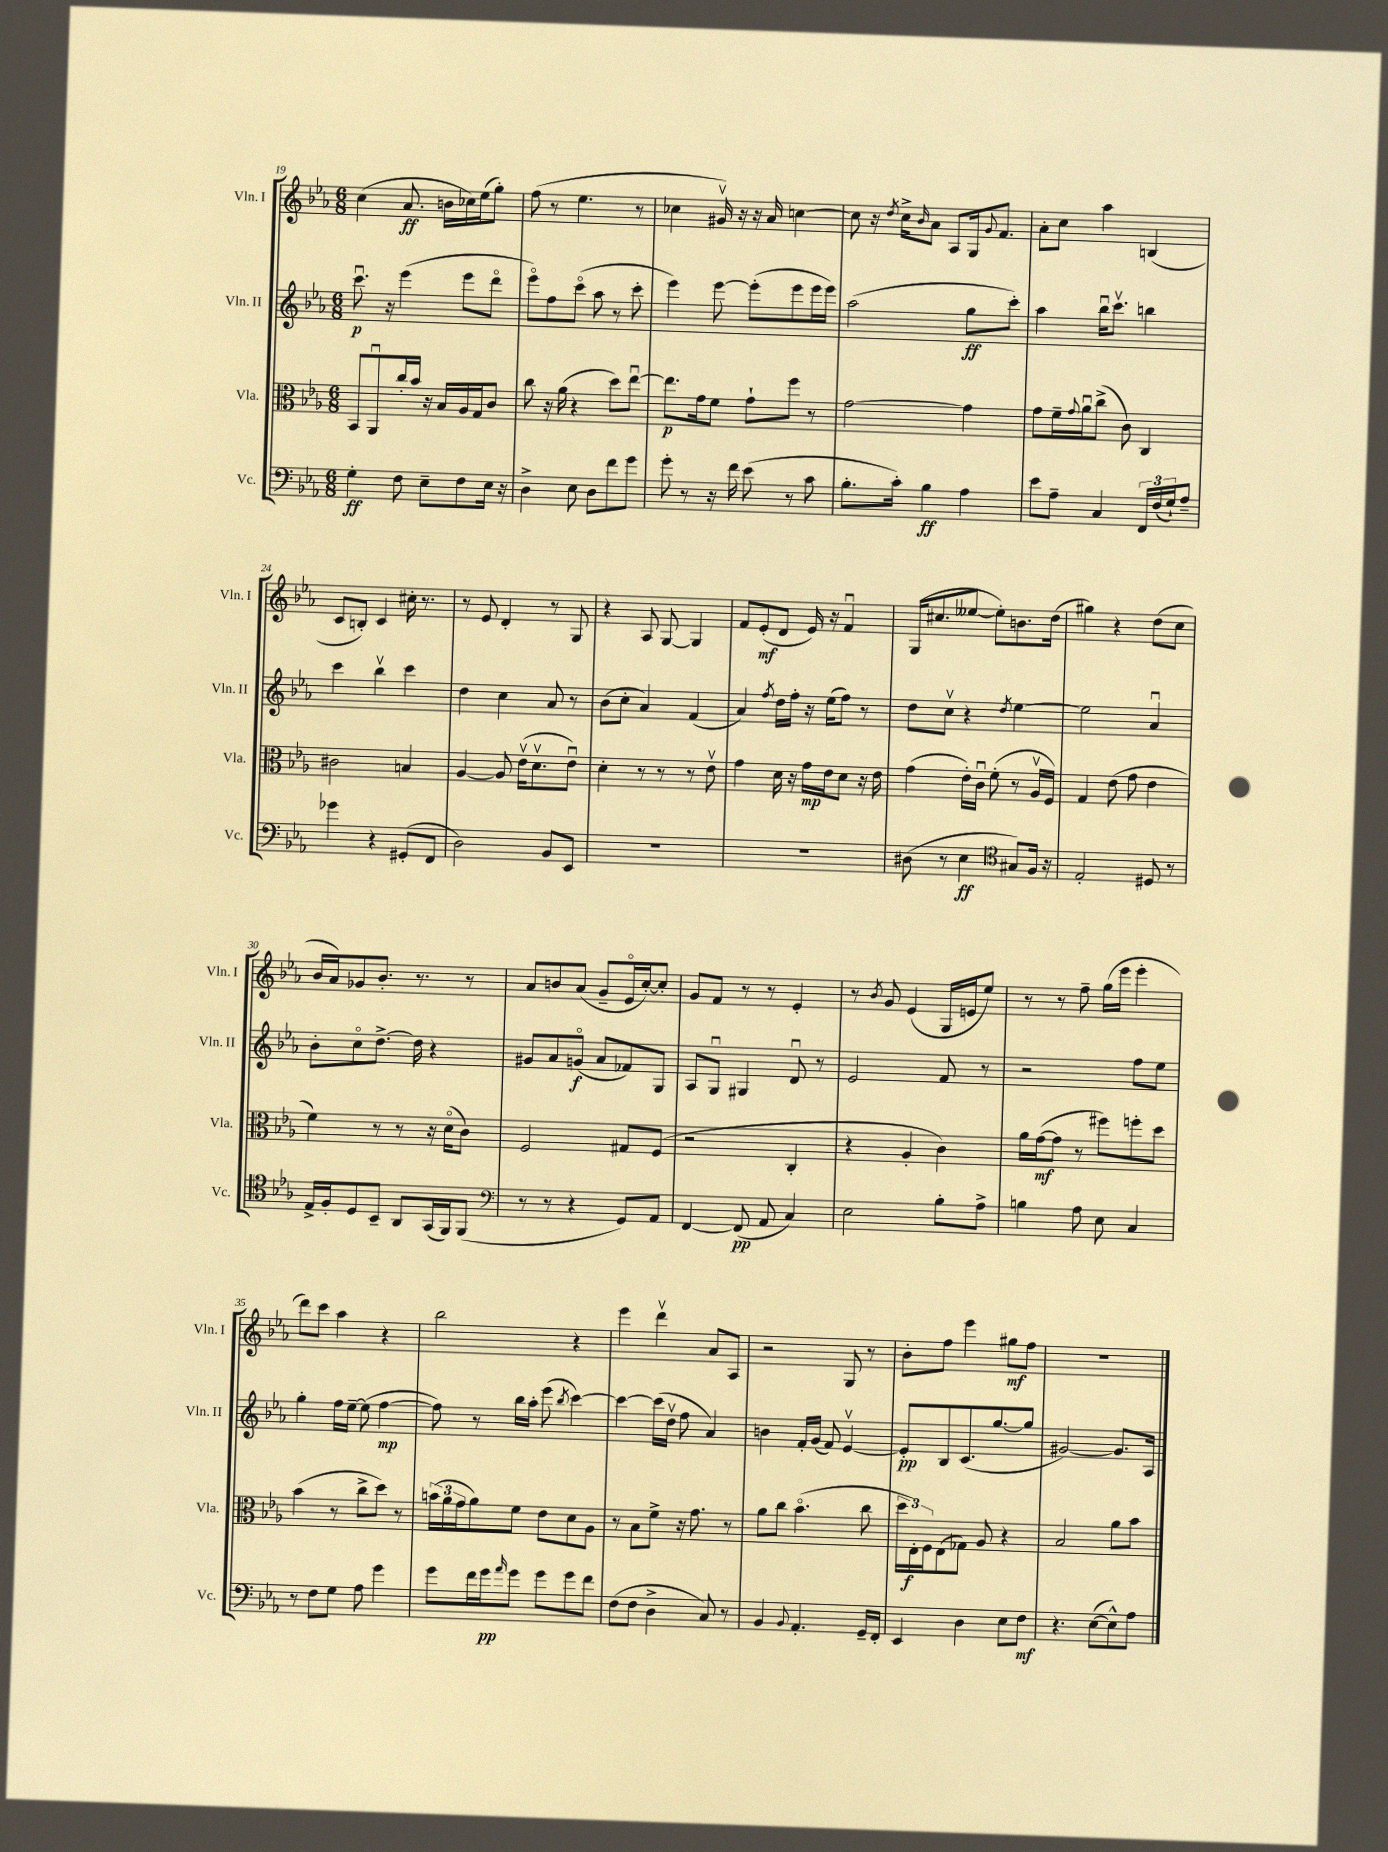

**kern	**dynam	**kern	**dynam	**kern	**dynam	**kern	**dynam
*part4	*part4	*part3	*part3	*part2	*part2	*part1	*part1
*staff4	*staff4	*staff3	*staff3	*staff2	*staff2	*staff1	*staff1
*I"Vc.	*	*I"Vla.	*	*I"Vln. II	*	*I"Vln. I	*
*I'Vc.	*	*I'Vla.	*	*I'Vln. II	*	*I'Vln. I	*
*clefF4	*	*clefC3	*	*clefG2	*	*clefG2	*
*k[b-e-a-]	*	*k[b-e-a-]	*	*k[b-e-a-]	*	*k[b-e-a-]	*
*M6/8	*	*M6/8	*	*M6/8	*	*M6/8	*
=19	=19	=19	=19	=19	=19	=19	=19
4G'\	ff	8BB-/L	.	8.cccu\	p	(4cc\	.
.	.	8AA-u/	.	.	.	.	.
.	.	.	.	16r	.	.	.
8F\	.	16cc'/L	.	(4eee-\	.	8.a-/	ff
.	.	16b-/JJ	.	.	.	.	.
8E-~\L	.	16r	.	.	.	.	.
.	.	16B-/LL	.	.	.	16bn\LL	.
8F\	.	16A-/	.	8eee-\L	.	16cc-X\)	.
.	.	16G/J	.	.	.	(16ee-\J	.
16E-\Jk	.	8c/J	.	8ddd\J	.	8gg'\J)	.
16r	.	.	.	.	.	.	.
=20	=20	=20	=20	=20	=20	=20	=20
4D^\	.	8cc\	.	8eee-\L)	.	(8ff\	.
.	.	16r	.	8ff\	.	8r	.
.	.	(16a-\	.	.	.	.	.
8E-\	.	4r	.	(8ccc\J	.	4.ee-\	.
8D\L	.	.	.	8aa-\	.	.	.
8f\	.	8dd\L)	.	8r	.	.	.
8g\J	.	[8ee-u\J	.	8ccc'\	.	8r	.
=21	=21	=21	=21	=21	=21	=21	=21
8g'\	.	8.ee-\L]	p	4eee-\)	.	4cc-X\	.
8r	.	.	.	.	.	.	.
.	.	16g\k	.	.	.	.	.
16r	.	8f\J	.	[8eee-\	.	16g#Xv/)	.
16f\	.	.	.	.	.	16r	.
(8e-\	.	8g`\L	.	(8eee-'\L]	.	16r	.
.	.	.	.	.	.	16a-/	.
8r	.	8ff\J	.	8eee-\	.	[4ccn\	.
8c\	.	8r	.	16eee-\L	.	.	.
.	.	.	.	16eee-\JJ)	.	.	.
=22	=22	=22	=22	=22	=22	=22	=22
8.B-'\L	.	[2g\	.	(2aa-\	.	8cc\]	.
.	.	.	.	.	.	16r	.
.	.	.	.	.	.	8qdd/	.
16c'\Jk)	.	.	.	.	.	16cc^\KL	.
.	.	.	.	.	.	16qqb-/	.
4B-\	ff	.	.	.	.	8a-\J	.
.	.	.	.	.	.	8A-/L	.
4A-\	.	4g\]	.	8gg\L	ff	16G/k	.
.	.	.	.	.	.	8qqg/	.
.	.	.	.	.	.	8.f/J	.
.	.	.	.	8ccc'\J)	.	.	.
=23	=23	=23	=23	=23	=23	=23	=23
8e-\L	.	8g\L	.	4aa-\	.	8a-'\L	.
8A-~\J	.	16f~\L	.	.	.	8cc\J	.
.	.	8qqg/	.	.	.	.	.
.	.	16a-u\J	.	.	.	.	.
4C/	.	(8cc^\J	.	16bb-u\KL	.	4aa-\	.
.	.	.	.	8.cccv\J	.	.	.
.	.	8c\)	.	.	.	.	.
24FF/LL	.	4C/	.	4bbn\	.	(4Bn/	.
(24F/	.	.	.	.	.	.	.
24G`/J)	.	.	.	.	.	.	.
8A-~/J	.	.	.	.	.	.	.
!!LO:LB:g=z
=24	=24	=24	=24	=24	=24	=24	=24
4g-X\	.	2c#X\	.	4ccc\	.	8c/L	.
.	.	.	.	.	.	8Bn'/J)	.
4r	.	.	.	4bb-v\	.	4c/	.
(8GG#X'/L	.	4Bn/	.	4ccc\	.	16cc#X'\	.
.	.	.	.	.	.	8.r	.
8FF/J	.	.	.	.	.	.	.
=25	=25	=25	=25	=25	=25	=25	=25
2D\)	.	[4A-/	.	4dd\	.	8r	.
.	.	.	.	.	.	8e-/	.
.	.	8A-/]	.	4cc\	.	4d'/	.
.	.	(16e-v\KL	.	.	.	.	.
.	.	8.dv\	.	.	.	.	.
8BB-/L	.	.	.	8a-/	.	8r	.
8EE-/J	.	8e-u\J)	.	8r	.	8G/	.
=26	=26	=26	=26	=26	=26	=26	=26
2.r	.	4d'\	.	(8b-\L	.	4r	.
.	.	.	.	8cc'\J	.	.	.
.	.	8r	.	4a-/)	.	8A-/	.
.	.	8r	.	.	.	[8G/	.
.	.	8r	.	(4f/	.	4G/]	.
.	.	8e-v\	.	.	.	.	.
=27	=27	=27	=27	=27	=27	=27	=27
2.r	.	4g\	.	4a-/)	.	8f/L	.
.	.	.	.	.	.	(8e-'/	mf
.	.	.	.	8qff/	.	.	.
.	.	16d\	.	16dd\LL	.	8d/J	.
.	.	16r	.	16ff'\JJ	.	.	.
.	.	16g\LL	mp	16r	.	16e-/)	.
.	.	16e-\J	.	(16ee-\KL	.	16r	.
.	.	8d\J	.	8ff\J)	.	4fu/	.
.	.	16r	.	8r	.	.	.
.	.	16e-\	.	.	.	.	.
=28	=28	=28	=28	=28	=28	=28	=28
(8D#X\	.	(4g\	.	8dd\L	.	(16G/KL	.
.	.	.	.	.	.	8.cc#X/	.
8r	.	.	.	8ccv\J	.	.	.
4E-\	ff	16e-'\LL)	.	4r	.	[8ee--X/J	.
.	.	16cu\JJ	.	.	.	.	.
.	.	(8f'\	.	.	.	8ee--'\L])	.
*clefC4	*	*	*	*	*	*	*
.	.	.	.	8qdd/	.	.	.
8G#X/L)	.	8r	.	[4ee-\	.	8.bn\	.
16F/Jk	.	16A-v/LL	.	.	.	.	.
16r	.	16F/JJ)	.	.	.	(16dd\Jk	.
=29	=29	=29	=29	=29	=29	=29	=29
2E-'/	.	4G/	.	2ee-\]	.	4gg#X\)	.
.	.	(8e-\	.	.	.	4r	.
.	.	8g\	.	.	.	.	.
8D#X/	.	4e-\	.	4a-u/	.	(8dd\L	.
8r	.	.	.	.	.	8cc\J	.
!!LO:LB:g=z
=30	=30	=30	=30	=30	=30	=30	=30
16E-^/LL	.	4f\)	.	8b-'\L	.	16b-/LL	.
16F'/J	.	.	.	.	.	16a-/J)	.
8D/	.	.	.	8cc\	.	8g-X/	.
8BB-~/J	.	8r	.	[8.dd^\J	.	8.b-'/J	.
8AA-/L	.	8r	.	.	.	.	.
.	.	.	.	16dd\]	.	8.r	.
(16GG/L	.	16r	.	4r	.	.	.
16FF/J)	.	(16d\KL	.	.	.	.	.
(8FF/J	.	8c\J)	.	.	.	8r	.
=31	=31	=31	=31	=31	=31	=31	=31
*clefF4	*	*	*	*	*	*	*
8r	.	2F/	.	8g#X/L	.	8a-/L	.
8r	.	.	.	8a-/	.	8bn/	.
4r	.	.	.	(8gn/J	f	(8a-/J	.
.	.	.	.	8a-/L	.	8g~/L	.
8GG/L)	.	8G#X/L	.	8f-X/)	.	16e-/L	.
.	.	.	.	.	.	[16cc'/J)	.
8AA-/J	.	(8F/J	.	8G/J	.	8cc'/J]	.
=32	=32	=32	=32	=32	=32	=32	=32
[4FF/	.	2r	.	8A-/L	.	8g/L	.
.	.	.	.	8Gu/J	.	8f/J	.
(8FF/]	pp	.	.	4G#X/	.	8r	.
8AA-/	.	.	.	.	.	8r	.
4C/)	.	4C'/	.	8du/	.	4e-'/	.
.	.	.	.	8r	.	.	.
=33	=33	=33	=33	=33	=33	=33	=33
2E-\	.	4r	.	2e-/	.	8r	.
.	.	.	.	.	.	8qb-/	.
.	.	.	.	.	.	8g/	.
.	.	4A-'/	.	.	.	(4e-/	.
8B-'\L	.	4c\)	.	8f/	.	16G/LL	.
.	.	.	.	.	.	16en/J	.
8A-^\J	.	.	.	8r	.	8ee-/J)	.
=34	=34	=34	=34	=34	=34	=34	=34
4Bn\	.	16a-\LL	.	2r	.	8r	.
.	.	([16g\J	mf	.	.	.	.
.	.	8g\J]	.	.	.	8r	.
8A-\	.	8r	.	.	.	8ff~\	.
8E-\	.	8ff#X\L)	.	.	.	(16gg\LL	.
.	.	.	.	.	.	16eee-\JJ	.
4C/	.	8ffn'\	.	8ff\L	.	4eee-'\	.
.	.	8dd\J	.	8ee-\J	.	.	.
!!LO:LB:g=z
=35	=35	=35	=35	=35	=35	=35	=35
8r	.	(4b-\	.	4gg'\	.	8ddd\L)	.
8F\L	.	.	.	.	.	8ccc\J	.
8G\J	.	8r	.	16ff\LL	.	4aa-\	.
.	.	.	.	[16ee-~\JJ	.	.	.
8A-\	.	8cc^\L	.	(8ee-\]	.	.	.
4g\	.	8dd\J)	.	[4ff\	mp	4r	.
.	.	8r	.	.	.	.	.
=36	=36	=36	=36	=36	=36	=36	=36
8g\L	.	(24bn\LL	.	8ff\])	.	2bb-\	.
.	.	24a-\	.	.	.	.	.
.	.	24g\J	.	.	.	.	.
16f\L	.	8a-\)	.	8r	.	.	.
16g\J	pp	.	.	.	.	.	.
16qqa-/	.	.	.	.	.	.	.
8g\J	.	8f\J	.	16bb-\LL	.	.	.
.	.	.	.	16aa-'\JJ	.	.	.
8g\L	.	8e-\L	.	(8eee-\	.	.	.
.	.	.	.	8qbb-/	.	.	.
8g\	.	8d\	.	[4ccc\)	.	4r	.
8f\J	.	8A-\J	.	.	.	.	.
=37	=37	=37	=37	=37	=37	=37	=37
(8F\L	.	8r	.	4ccc\_	.	4eee-\	.
8F\J	.	8B-\L	.	.	.	.	.
4D^\	.	8f^\J	.	(16ccc\LL]	.	4dddv\	.
.	.	.	.	16ddv\JJ	.	.	.
.	.	16r	.	8ff\	.	.	.
.	.	8.g\	.	.	.	.	.
8C/)	.	.	.	4a-/)	.	8a-/L	.
8r	.	8r	.	.	.	8A-/J	.
=38	=38	=38	=38	=38	=38	=38	=38
4BB-/	.	8a-\L	.	4bn\	.	2r	.
.	.	8cc\J	.	.	.	.	.
8qqBB-/	.	.	.	.	.	.	.
4.AA-'/	.	(4.b-\	.	16f'/LL	.	.	.
.	.	.	.	(16g/JJ	.	.	.
.	.	.	.	8f/)	.	.	.
.	.	.	.	[4e-v/	.	8G/	.
16GG~/LL	.	8cc\	.	.	.	8r	.
16FF'/JJ	.	.	.	.	.	.	.
=39	=39	=39	=39	=39	=39	=39	=39
4EE-/	.	24dd\LL	.	8e-'/L]	pp	8b-'\L	.
.	.	24E-'\)	f	.	.	.	.
.	.	24F\J	.	.	.	.	.
.	.	(8E-\	.	8B-/	.	8ff\J	.
4D\	.	8G-X\J)	.	(8.c/	.	4eee-\	.
.	.	8A-/	.	.	.	.	.
.	.	.	.	[8.gg/	.	.	.
8E-\L	.	4r	.	.	.	8gg#X\L	mf
8F\J	mf	.	.	8gg/J]	.	8ff\J	.
=40	=40	=40	=40	=40	=40	=40	=40
4.r	.	2B-/	.	[2g#X/)	.	2.r	.
([8E-\L	.	.	.	.	.	.	.
8E-^^\])	.	8a-\L	.	8.g#/L]	.	.	.
8A-\J	.	8b-\J	.	.	.	.	.
.	.	.	.	16A-/Jk	.	.	.
==	==	==	==	==	==	==	==
*-	*-	*-	*-	*-	*-	*-	*-
